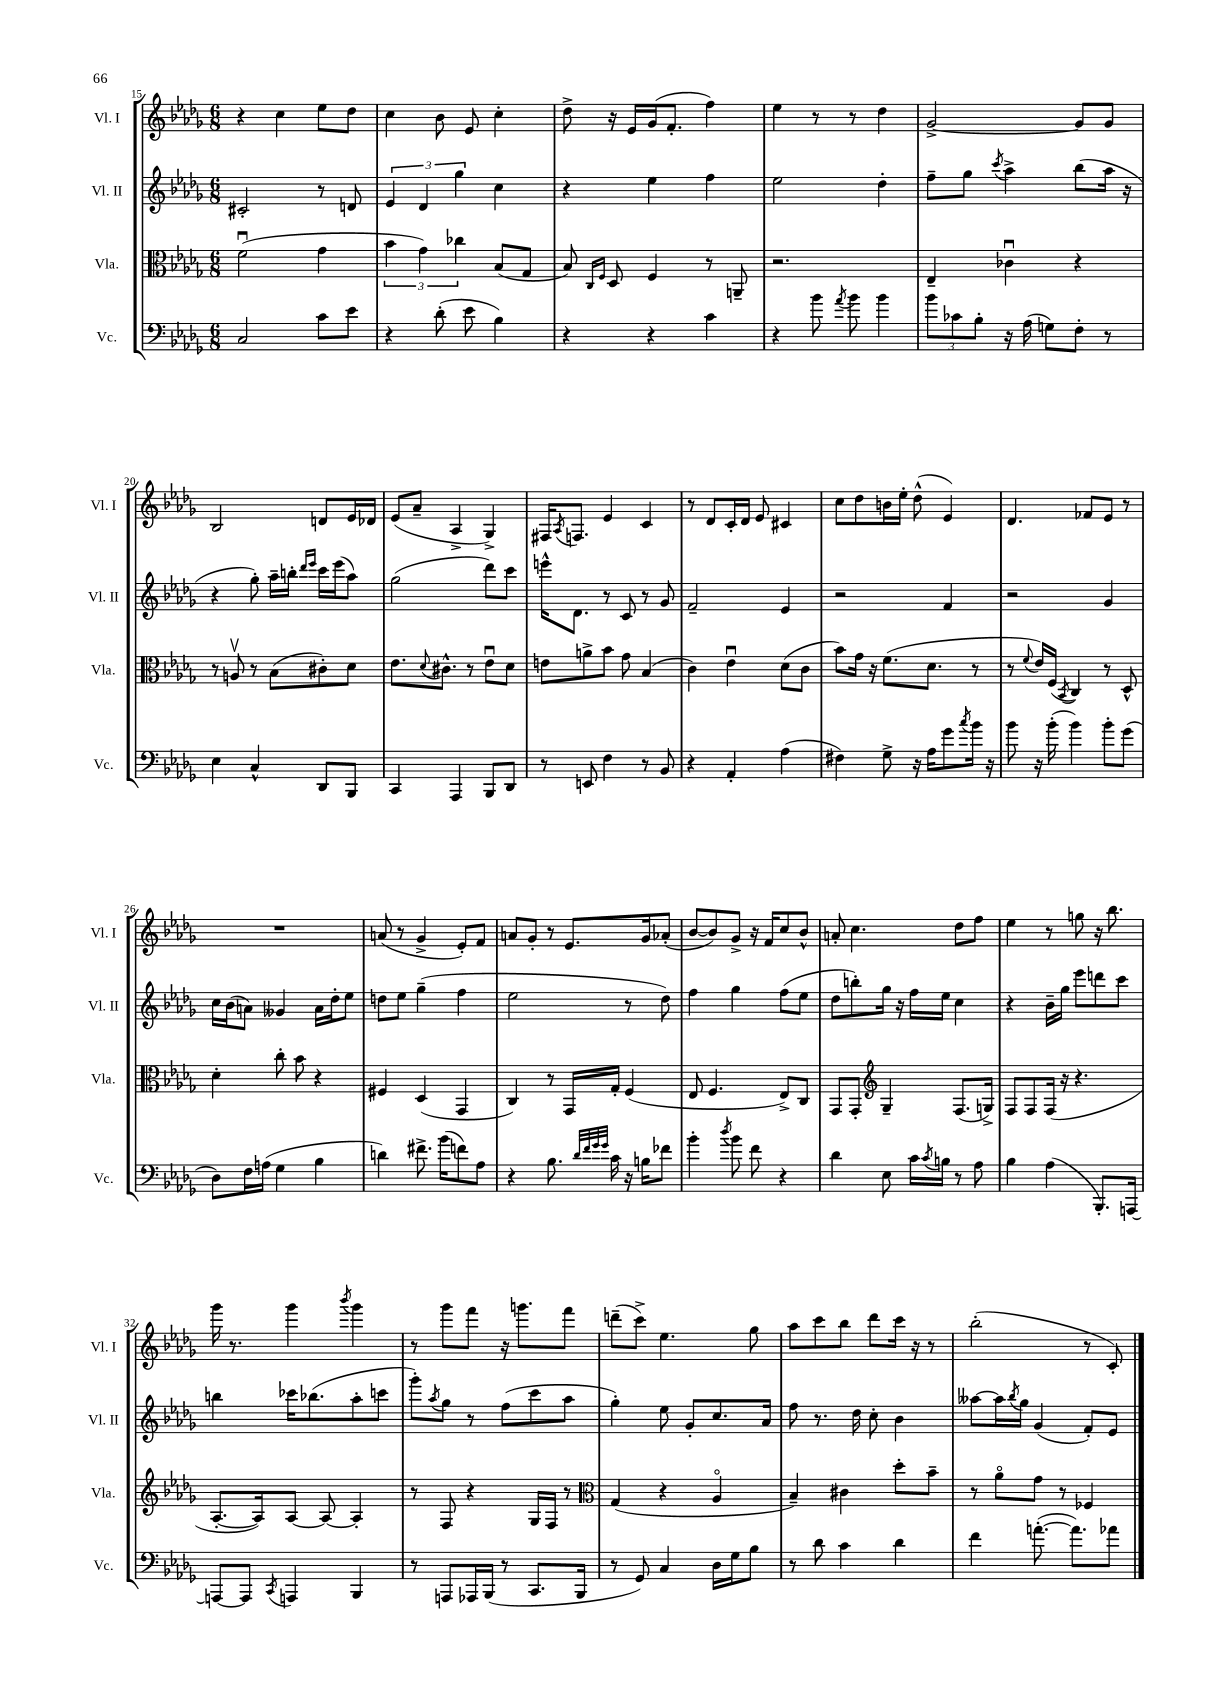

**kern	**kern	**kern	**kern
*staff4	*staff3	*staff2	*staff1
*clefF4	*clefC3	*clefG2	*clefG2
*k[b-e-a-d-g-]	*k[b-e-a-d-g-]	*k[b-e-a-d-g-]	*k[b-e-a-d-g-]
*M6/8	*M6/8	*M6/8	*M6/8
2C	(2fu	2c#'	4r
.	.	.	4cc
8c	4g-	8r	8ee-
8e-	.	8d	8dd-
=	=	=	=
4r	6b-	6e-	4cc
.	6g-)	6d-	.
(8d-'	.	.	8b-
.	6cc-	6gg-	.
8e-	.	.	8e-
4B-)	(8B-	4cc	4cc'
.	8G-	.	.
=	=	=	=
4r	8B-)	4r	8dd-^
.	16qqC	.	.
.	16qqF	.	.
.	8D-	.	16r
.	.	.	16e-
4r	4F	4ee-	(16g-
.	.	.	8.f'
4c	8r	4ff	4ff)
.	8AA~	.	.
=	=	=	=
4r	2.r	2ee-	4ee-
8b-	.	.	8r
8qa-	.	.	.
8b-	.	.	8r
4b-	.	4dd-'	4dd-
=	=	=	=
12b-	4E-~	8ff~	[2g-^
12c-	.	.	.
.	.	8gg-	.
12B-'	.	.	.
.	.	8qccc	.
16r	4c-u	4aa-^	.
(16A-	.	.	.
8G)	.	.	.
8F'	4r	(8bb-	8g-]
8r	.	16aa-	8g-
.	.	16r	.
=	=	=	=
4E-	8r	4r	2B-
.	8Av	.	.
4C^^	8r	8gg-')	.
.	(8B-	16aa-~	.
.	.	16bb'	.
.	.	16qqddd-	.
.	.	16qqeee-	.
8DD-	8c#')	16ccc	8d
.	.	(16eee-	.
8BBB-	8d-	8aa-)	16e-
.	.	.	16d-
=	=	=	=
4CC	8.e-	(2gg-	(8e-
.	.	.	8a-~
.	8qqd-	.	.
.	8.c#^^	.	.
4AAA-	.	.	4A-^
.	8r	.	.
8BBB-	8e-u	8ddd-)	4G-^)
8DD-	8d-	8ccc	.
=	=	=	=
8r	8e	16eee^^	16F#
.	.	.	8qA-
.	.	8.d-	8.F
8EE	8a^	.	.
4F	8b-	8r	4e-
.	8g-	8c	.
8r	(4B-	8r	4c
8BB-	.	8g-	.
=	=	=	=
4r	4c)	2f~	8r
.	.	.	8d-
4AA-'	4e-u	.	16c'
.	.	.	16d-
.	.	.	8e-
(4A-	(8d-	4e-	4c#
.	8c	.	.
=	=	=	=
4F#)	8b-)	2r	8cc
.	16g-	.	8dd-
.	16r	.	.
8G-^	(8.f	.	16b
.	.	.	16ee-'
16r	.	.	(8dd-^^
16A-	8.d-	.	.
8g-	.	4f	4e-)
8qcc	.	.	.
16b-	8r	.	.
16r	.	.	.
=	=	=	=
8b-	8r	2r	4.d-
.	8qqf	.	.
16r	16e-)	.	.
(16b-'	(16F	.	.
.	8qBB-	.	.
4b-)	4C)	.	.
.	.	.	8f-
8b-'	8r	4g-	8e-
(8g-	8D-^^	.	8r
=	=	=	=
8D-)	4d-'	16cc	2.r
.	.	(16b-	.
16F	.	8a)	.
(16A	.	.	.
4G-	8cc'	4g--	.
.	8b-	.	.
4B-	4r	16a	.
.	.	16dd-'	.
.	.	8ee-	.
=	=	=	=
4d)	4F#	8dd	(8a
.	.	8ee-	8r
8.f#^	(4D-	(4gg-~	4g-^
(16b-	.	.	.
8f)	4GG-	4ff	8e-')
8A-	.	.	8f
=	=	=	=
4r	4C)	2ee-	8a
.	.	.	8g-'
8.B-	8r	.	8r
.	16GG-	.	8.e-
32qqd-	.	.	.
32qqf	.	.	.
32qqg-	.	.	.
32qqg-	.	.	.
16c	16G-'	.	.
16r	(4F	8r	.
16B	.	.	16g-
8f-	.	8dd-)	(8a-'
=	=	=	=
4b-'	8E-	4ff	[8b-
.	4.F	.	8b-])
8qdd-	.	.	.
8b-	.	4gg-	8g-^
8f	.	.	16r
.	.	.	16f
4r	8E-^)	(8ff	8cc
.	8C	8ee-	8b-^^
=	=	=	=
4d-	8GG-	8dd-	8a'
.	8GG-'	8bb')	4.cc
*	*clefG2	*	*
8E-	4G-~	16gg-	.
.	.	16r	.
16c	.	16ff	.
8qc	.	.	.
16B	.	16ee-	.
8r	(8.F	4cc	8dd-
8A-	.	.	8ff
.	16G^)	.	.
=	=	=	=
4B-	8F	4r	4ee-
.	8F	.	.
(4A-	(16F	16b-~	8r
.	16r	16gg-	.
.	4.r	8eee-	8gg
8.BBB-')	.	8ddd	16r
.	.	.	8.bb-
.	.	8ccc	.
[16AAA	.	.	.
=	=	=	=
8AAA_	[8.A-'	4bb	16ggg-
.	.	.	8.r
8AAA]	.	.	.
.	16A-])	.	.
8qCC	.	.	.
4AAA	[8A-	16ccc-	4ggg-
.	.	(8.bb-	.
.	8A-_	.	.
.	.	.	8qbbb-
4BBB-	4A-']	8aa-'	4ggg-
.	.	8ccc	.
=	=	=	=
8r	8r	8ggg-')	8r
.	.	8qaa-	.
8AAA	8F	8gg-	8ggg-
16AAA-	4r	8r	8fff
(16BBB-	.	.	.
8r	.	(8ff	16r
.	.	.	8.ggg
8.CC	16G-	8ccc	.
.	16F	.	.
.	8r	8aa-	8fff
16BBB-	.	.	.
=	=	=	=
*	*clefC3	*	*
8r	(4G-	4gg-')	(8ddd~
8GG-)	.	.	8ccc^)
4C	4r	8ee-	4.ee-
.	.	8g-'	.
16D-	4A-o	8.cc	.
16G-	.	.	.
8B-	.	.	8gg-
.	.	16a-	.
=	=	=	=
8r	4B-~)	8ff	8aa-
8d-	.	8.r	8ccc
4c	4c#	.	8bb-
.	.	16dd-	.
.	.	8cc'	8ddd-
4d-	8dd-'	4b-	16ccc
.	.	.	16r
.	8b-~	.	8r
=	=	=	=
4f	8r	[8aa--	(2bb-'
.	8a-o	16aa--]	.
.	.	8qbb-	.
.	.	16gg-	.
([8.a'	8g-	(4g-	.
.	8r	.	.
8.a])	.	.	.
.	4F-	8f')	8r
8a-	.	8e-	8c')
==	==	==	==
*-	*-	*-	*-
